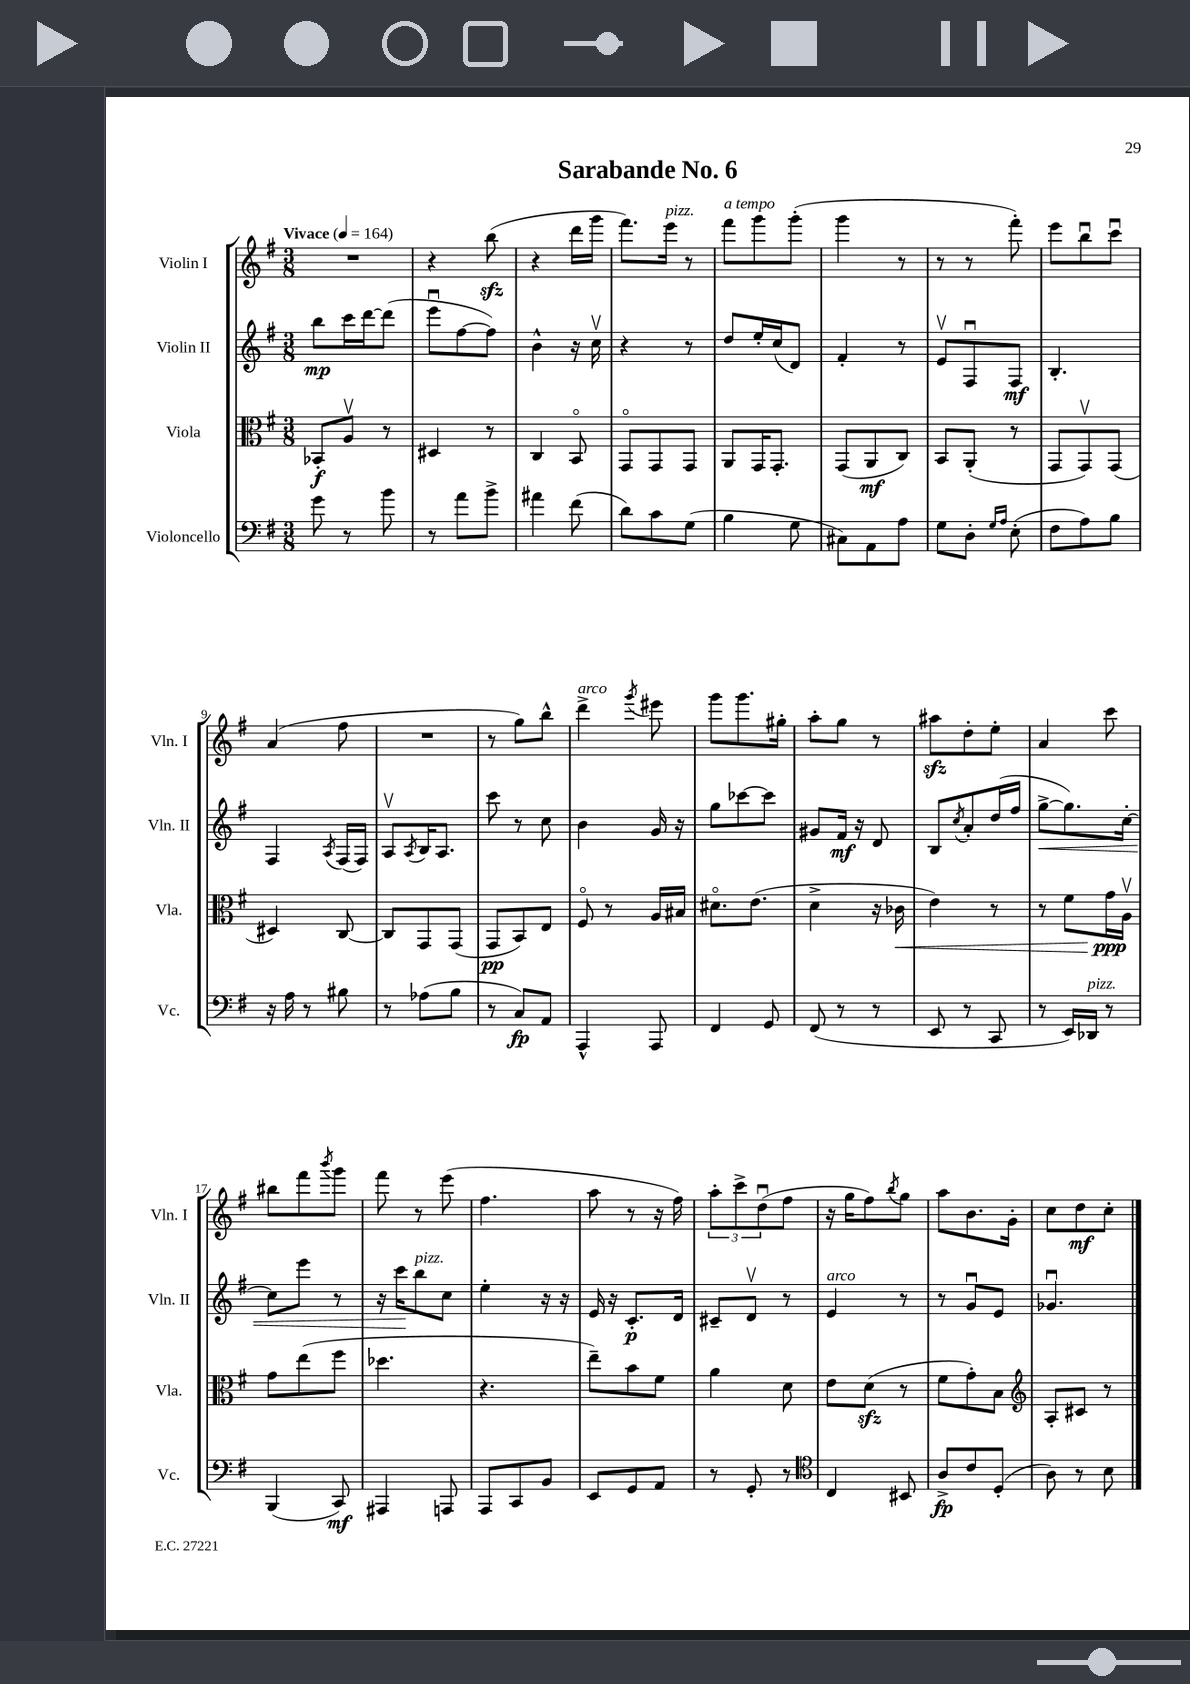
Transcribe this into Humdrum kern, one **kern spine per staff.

**kern	**kern	**kern	**kern
*staff4	*staff3	*staff2	*staff1
*clefF4	*clefC3	*clefG2	*clefG2
*k[f#]	*k[f#]	*k[f#]	*k[f#]
*M3/8	*M3/8	*M3/8	*M3/8
*MM164	*MM164	*MM164	*MM164
8g\	8BB-'/L	8bb\L	4.r
8r	8Av/J	16ccc\L	.
.	.	[16ddd\J	.
8b\	8r	(8ddd\]J	.
=	=	=	=
8r	4D#/	8eeeu\L	4r
8a\L	.	[8ff#\	.
8b^\J	8r	8ff#\]J)	(8bb\
=	=	=	=
4a#\	4C/	4b^^\	4r
(8f#\	8BBo/	16r	16ddd\LL
.	.	16ccv\	16ggg\JJ
=	=	=	=
8d\L)	8GGo/L	4r	8.fff#\L)
8c\	8GG/	.	.
.	.	.	16eee\Jk
(8G\J	8GG/J	8r	8r
=	=	=	=
4B\	8AA/L	8dd/L	8fff#\L
.	16GG/K	16ee'/L	8ggg\
.	8.GG'/J	(16cc/J	.
8G\	.	8d/J)	(8ggg'\J
=	=	=	=
8C#\L)	(8GG/L	4f#'/	4ggg\
8AA\	8AA/	.	.
8A\J	8C/J)	8r	8r
=	=	=	=
8G\L	8BB/L	8ev/L	8r
8D'\J	(8AA'/J	8F#u/	8r
16qqG/LL	.	.	.
16qqA/JJ	.	.	.
(8E'\	8r	8F#/J	8fff#'\)
=	=	=	=
8F#\L	8GG/L	4.B'/	8eee\L
8A\)	8GGv/)	.	8bbu\
8B\J	(8GG/J	.	8cccu\J
=	=	=	=
16r	4D#/)	4F#/	(4a/
16A\	.	.	.
8r	.	.	.
.	.	8qA/	.
8B#\	[8C/	(16F#/LL	8ff#\
.	.	16F#/JJ)	.
=	=	=	=
8r	8C/]L	8Av/L	4.r
.	.	8qA/	.
(8A-\L	8GG/	16B/K	.
.	.	8.A/J	.
8B\J	(8GG/J	.	.
=	=	=	=
8r	8GG/L	8ccc\	8r
8C/L)	8BB/)	8r	8gg\L)
8AA/J	8E/J	8cc\	8bb^^\J
=	=	=	=
4AAA^^/	8F#o/	4b\	4ddd^\
.	8r	.	.
.	.	.	8qggg/
8AAA/	16A/LL	16g/	8eee#\
.	16B#/JJ	16r	.
=	=	=	=
4FF#/	8.d#o\L	8gg\L	8ggg\L
.	.	[8ccc-\	8.ggg\
.	(8.e\J	.	.
8GG/	.	8ccc-\]J	.
.	.	.	16gg#'\Jk
=	=	=	=
(8FF#/	4d^\	8g#/L	8aa'\L
8r	.	16f#/Jk	8gg\J
.	.	16r	.
8r	16r	8d/	8r
.	16c-\	.	.
=	=	=	=
8EE/	4e\)	8B/L	8aa#\L
.	.	8qcc/	.
8r	.	8a'/	8dd'\
8CC/	8r	(16dd/L	8ee'\J
.	.	16ff#/JJ	.
=	=	=	=
8r	8r	[8gg^\L	4a/
16EE/LL)	8f#\L	8.gg\])	.
16DD-/JJ	.	.	.
8r	16g\L	.	8ccc\
.	16Av\JJ	[16cc'\Jk	.
=	=	=	=
(4BBB/	8g\L	8cc\]L	8bb#\L
.	(8ee\	8eee\J	8fff#\
.	.	.	8qbbb/
8CC/)	8ff#\J	8r	8ggg\J
=	=	=	=
4AAA#/	4.dd-\	16r	8fff#\
.	.	16ccc\LK	.
.	.	8bb\	8r
8AAA/	.	8cc\J	(8eee\
=	=	=	=
8AAA/L	4.r	4ee'\	4.ff#\
8CC/	.	.	.
8BB/J	.	16r	.
.	.	16r	.
=	=	=	=
8EE/L	8ee~\L)	16e/	8aa\
.	.	16r	.
8GG/	8b\	8.c'/L	8r
8AA/J	8f#\J	.	16r
.	.	16d/Jk	16ff#\)
=	=	=	=
8r	4a\	8c#~/L	12aa'\L
.	.	.	12ccc^\
8GG'/	.	8dv/J	.
.	.	.	(12ddu\
8r	8d\	8r	8ff#\J
=	=	=	=
*clefC4	*	*	*
4C/	8e\L	4e/	16r
.	.	.	16gg\LK
.	(8d\J	.	8ff#\)
.	.	.	8qbb/
8BB#/	8r	8r	8gg\J
=	=	=	=
8A^/L	8f#\L	8r	8aa\L
8c/	8g'\)	8gu/L	8.b\
(8D'/J	8B\J	8e/J	.
.	.	.	16g'\Jk
=	=	=	=
*	*clefG2	*	*
8A\)	8A'/L	4.g-u/	8cc\L
8r	8c#/J	.	8dd\
8B\	8r	.	8cc'\J
==	==	==	==
*-	*-	*-	*-
